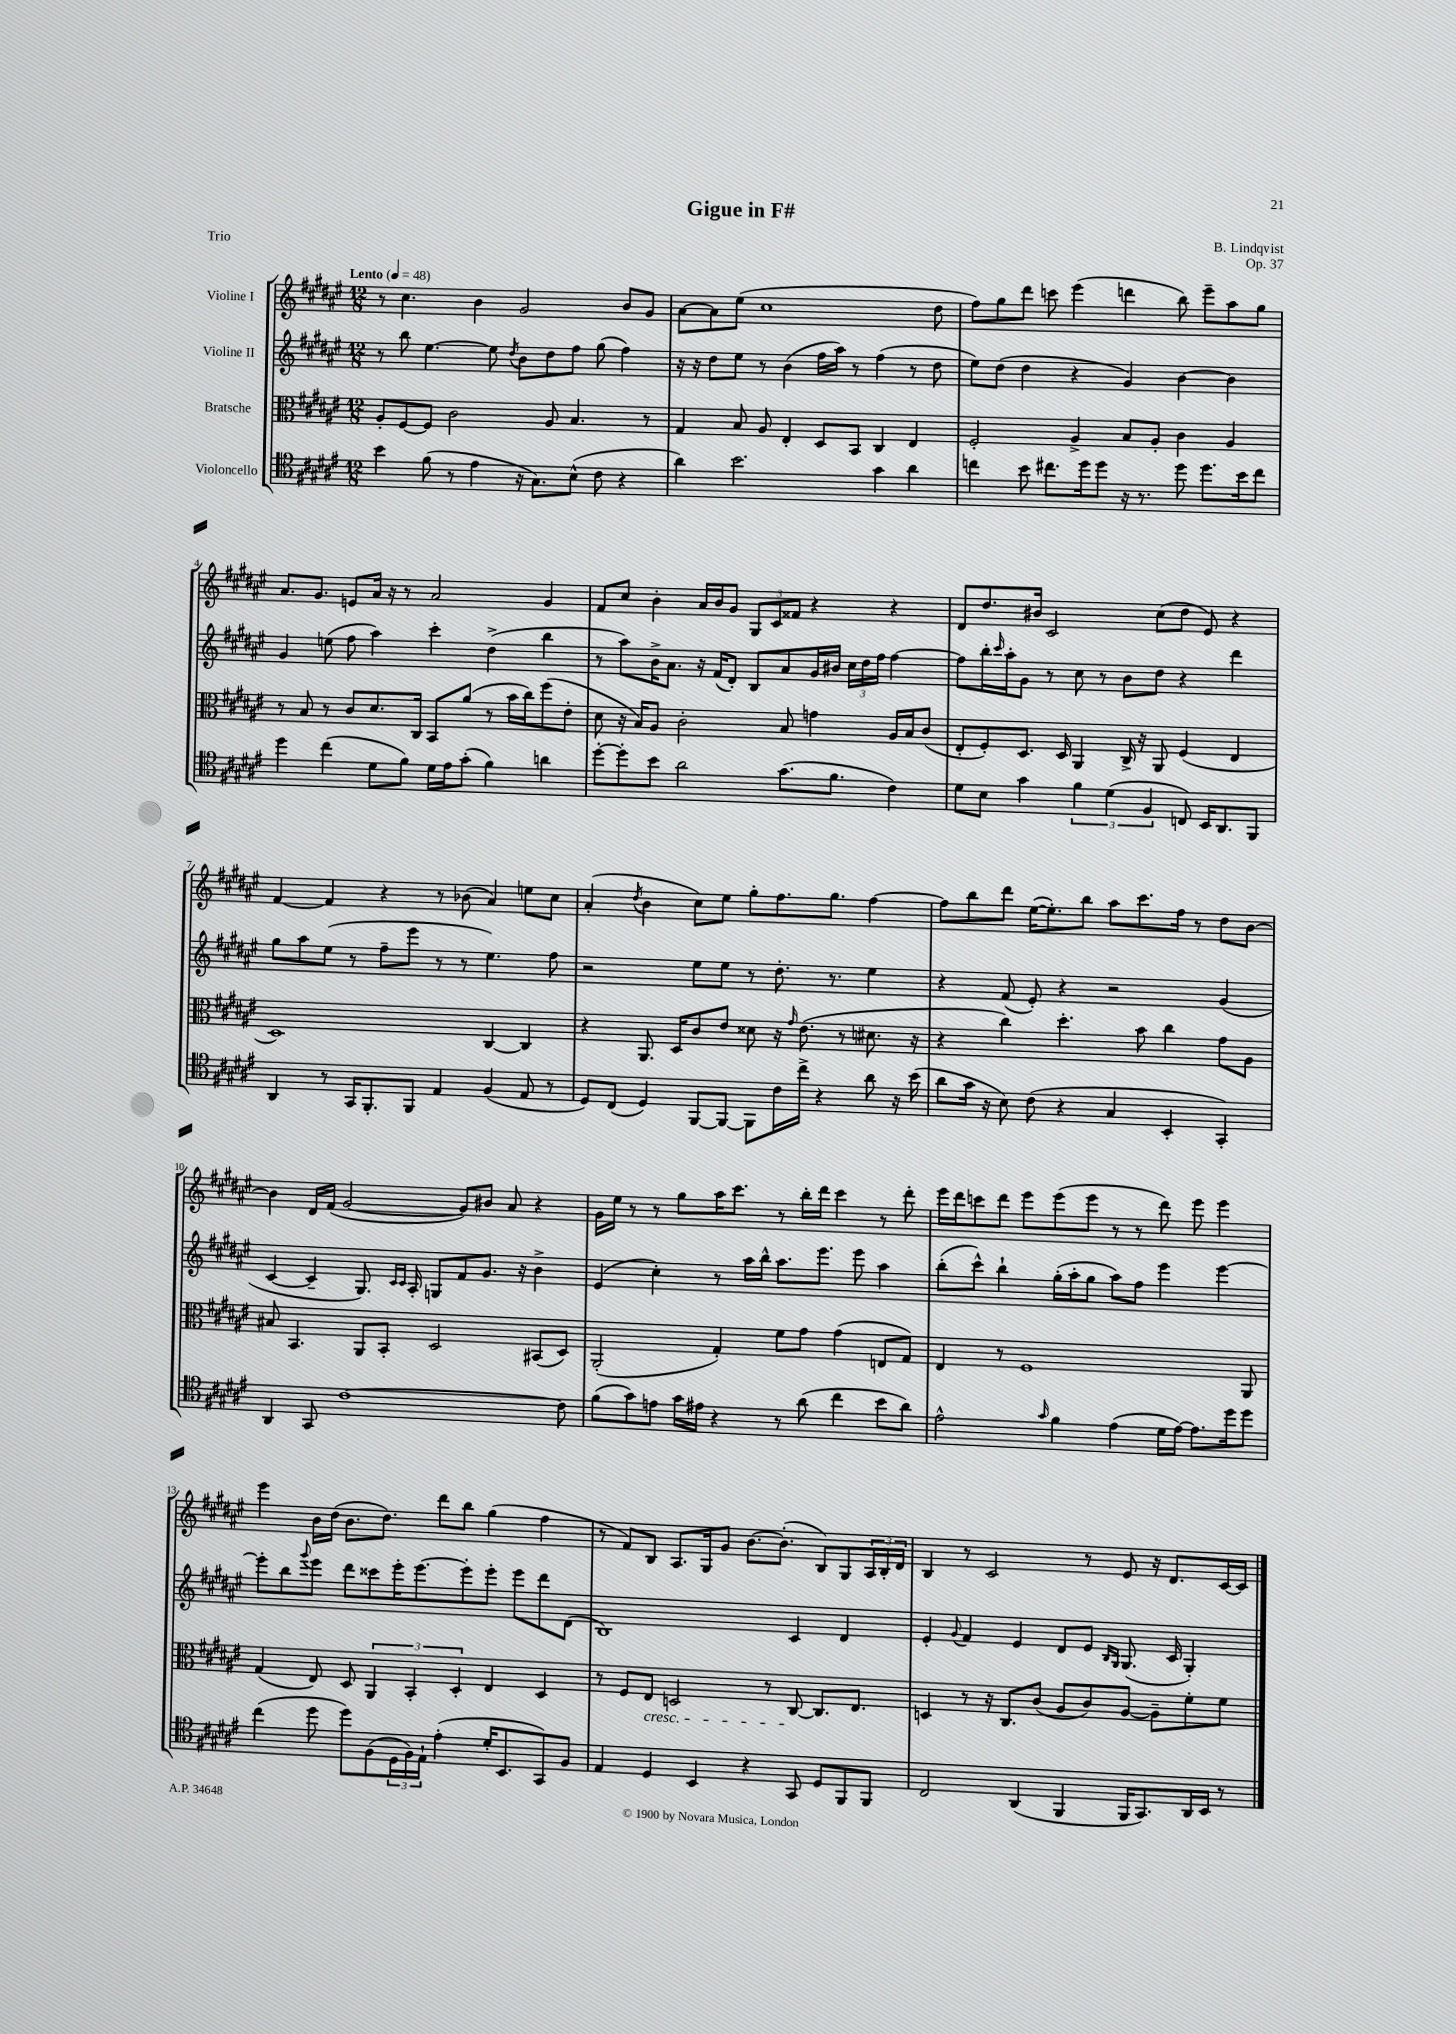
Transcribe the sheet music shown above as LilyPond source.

\header { title = "Gigue in F#" composer = "B. Lindqvist" opus = "Op. 37" piece = "Trio" }
<<
\new StaffGroup <<
\new Staff = "s0" \with { instrumentName = "Violine I" } {
    \clef treble \key fis \major \numericTimeSignature \time 12/8 \tempo "Lento" 4 = 48
    r8 cis''4. b'4 gis'2 b'8 gis'8 |
    ais'8~ ais'8 eis''8( cis''1 dis''8 |
    fis''8) gis''8 dis'''8 c'''8 eis'''4( d'''4 b''8) eis'''8-- ais''8 gis''8 |
    ais'8. gis'8. e'8 ais'16 r16 r8 ais'2 gis'4 |
    fis'8 cis''8 b'4-. ais'16 b'16 gis'8 \tuplet 3/2 { gis8 cis'8 fisis'8 } r4 r4 |
    dis'8 dis''8. bis'16 cis'2 cis''8( dis''8 eis'8) r4 |
    fis'4~ fis'4 r4 r8 bes'8( ais'4) e''8 cis''8 |
    ais'4-.( \acciaccatura { dis''8 } b'4 cis''8) eis''8 gis''8-. fis''8. gis''8. fis''4~ |
    fis''8 b''8 dis'''8 eis''16~( eis''8.-.) b''8 ais''8 cis'''8. fis''16 r8 dis''8 b'8~ |
    b'4 dis'16 fis'16( gis'2~ gis'8) bis'8 ais'8 r4 |
    gis'16 eis''16 r8 r8 gis''8 ais''16 cis'''8. r8 b''16-. dis'''16 cis'''4 r8 dis'''8-. |
    eis'''16 dis'''16 c'''8 dis'''8 eis'''8 eis'''8( eis'''8 r8 r8 dis'''8) eis'''8 eis'''4 |
    eis'''4 b'16 dis''16( b'8. dis''8.) dis'''8 b''8 gis''4( fis''4 |
    r8 fis'8) b8 ais8. gis16 gis'8 b'8.~ b'8.-.( b8) gis8 \tuplet 3/2 { ais16 b16-. dis'16 } |
    b4 r8 cis'2 r8 eis'8 r16 dis'8. cis'16~ cis'16 \bar "|." |
}
\new Staff = "s1" \with { instrumentName = "Violine II" } {
    \clef treble \key fis \major \numericTimeSignature \time 12/8
    r8 b''8 eis''4.~ eis''8 \acciaccatura { dis''8 } b'8 dis''8 fis''8 gis''8( fis''4) |
    r16 r16 dis''8 eis''8 r8 b'4( fis''16 ais''16) r8 fis''4( r8 dis''8 |
    eis''8) dis''8( dis''4 r4 gis'4) b'4~ b'4 |
    gis'4 e''8( fis''8 ais''4) cis'''4-. dis''4->( b''4 |
    r8 ais''8) b'16-> ais'8. r16 fis'16( dis'8-.) b8 ais'8 gis'16 bis'16 \tuplet 3/2 { cis''16 dis''16 fis''16 } fis''4~ |
    fis''8 b''16-. \grace { cis'''16 } ais''16-. gis'8 r8 cis''8 r8 b'8 dis''8 r4 dis'''4 |
    gis''8 ais''8 eis''8( r8 fis''8-- eis'''8 r8 r8 eis''4.) fis''8 |
    r2 eis''8 eis''8 r8 dis''8.-. r8. eis''4 |
    r4 fis'8( eis'8-.) r4 r2 gis'4( |
    cis'4~ cis'4-- gis8.) \grace { cis'16 cis'16 } ais16-. g8 fis'8 gis'8. r16 b'4-> |
    eis'4( cis''4-.) r8 ais''16 b''16-^ ais''8. eis'''8. eis'''8 ais''4 |
    b''8-.( cis'''8-^) b''4-! gis''16-.( ais''16-. gis''8 ais''8) fis''8 eis'''4 eis'''4~ |
    eis'''8-. b''8 \appoggiatura { gis'''8 } eis'''8 dis'''8 cisis'''8 eis'''16-. eis'''8.~ eis'''8-. eis'''8-. eis'''8 dis'''8 dis'8( |
    b1) cis'4 dis'4 |
    eis'4-. \appoggiatura { gis'8 } fis'4 eis'4 dis'8 eis'8 \grace { b16 gis16 } gis8.( cis'16 gis4-.) \bar "|." |
}
\new Staff = "s2" \with { instrumentName = "Bratsche" } {
    \clef alto \key fis \major \numericTimeSignature \time 12/8
    ais8-. fis8~ fis8 cis'2 ais8 b4. r8 |
    gis4 b8 ais8 eis4-. dis8 b,8 cis4 eis4 |
    fis2-. ais4-> b8 ais8-. cis'4 ais4 |
    r8 b8 r8 cis'8 dis'8. cis16 b,8 ais'8( r8 b'16 cis''16) fis''8( eis'8-. |
    dis'8 r16 b16) ais8 cis'2-. b8 g'4 ais16 b16 cis'8( |
    eis8-. fis8-.) dis8. dis16 ais,4 cis16-> r16 ais,8 fis4( eis4 |
    dis1) cis4~ cis4 |
    r4 ais,8. dis16 cis'8 eis'8 disis'8 r16 \grace { gis'16 } eis'8.( r8 dis'8. r16 |
    r4 cis''4) dis''4.-. b'8 cis''4 gis'8 ais8 |
    bis8 b,4. ais,8 b,8-. dis2 bis,8( dis8) |
    ais,2-.( gis4-.) fis'8 gis'8 gis'4( e8 gis8) |
    eis4 r8 fis1 ais,8 |
    gis4( eis8) dis8 \tuplet 3/2 { ais,4 b,4-. dis4-. } eis4 dis4 |
    r8 fis8 eis8\cresc d2 r8 cis8~\! cis8. eis8. |
    d4 r8 r16 cis8. cis'8( ais8 cis'8) ais8~ ais8-- fis'8-. fis'8 \bar "|." |
}
\new Staff = "s3" \with { instrumentName = "Violoncello" } {
    \clef tenor \key fis \major \numericTimeSignature \time 12/8
    b'4 fis'8( r8 eis'4 r16 gis8.) b8-^( cis'8 r4 |
    ais'4) b'2. gis'4 ais'4 |
    c''4 b'8 cis''8. dis''16 dis''8 r16 r8. dis''8 dis''8. b'16 cis''8 |
    dis''4 cis''4( dis'8 fis'8) dis'16 eis'16 gis'8-.( fis'4) a'4 |
    dis''8~-. dis''8-. b'8 ais'2 gis'8.( fis'8. cis'4) |
    dis'8 b8 gis'4 \tuplet 3/2 { fis'4 dis'4( fis4 } c8) b,16 ais,8. fis,8 |
    ais,4 r8 gis,16 fis,8.-. fis,8 eis4 fis4( eis8 r8 |
    dis8) cis8( dis4) fis,8~ fis,8~ fis,8 cis'16 cis''16-> r4 ais'8 r16 b'16( |
    ais'8 gis'16 r16 b8) cis'8( r4 gis4 b,4-. gis,4-.) |
    ais,4 gis,8 cis'1~ cis'8 |
    fis'8( gis'8) e'8 gis'16 eis'16 r4 r8 ais'8( cis''4 b'8 ais'8) |
    eis'2-^ \grace { gis'16 } fis'4 eis'4( dis'16 eis'16~) eis'8. dis''16 dis''8 |
    cis''4( dis''8 dis''8) fis8( \tuplet 3/2 { dis16 fis16) eis16-! } eis'4-.( dis'16-. b,8. gis,8) fis8 |
    eis4 dis4 b,4 r4 gis,8 dis8 fis,8 fis,8 |
    cis2 ais,4( fis,4 fis,16 gis,8.) ais,16 b,16 r8 \bar "|." |
}
>>
>>
